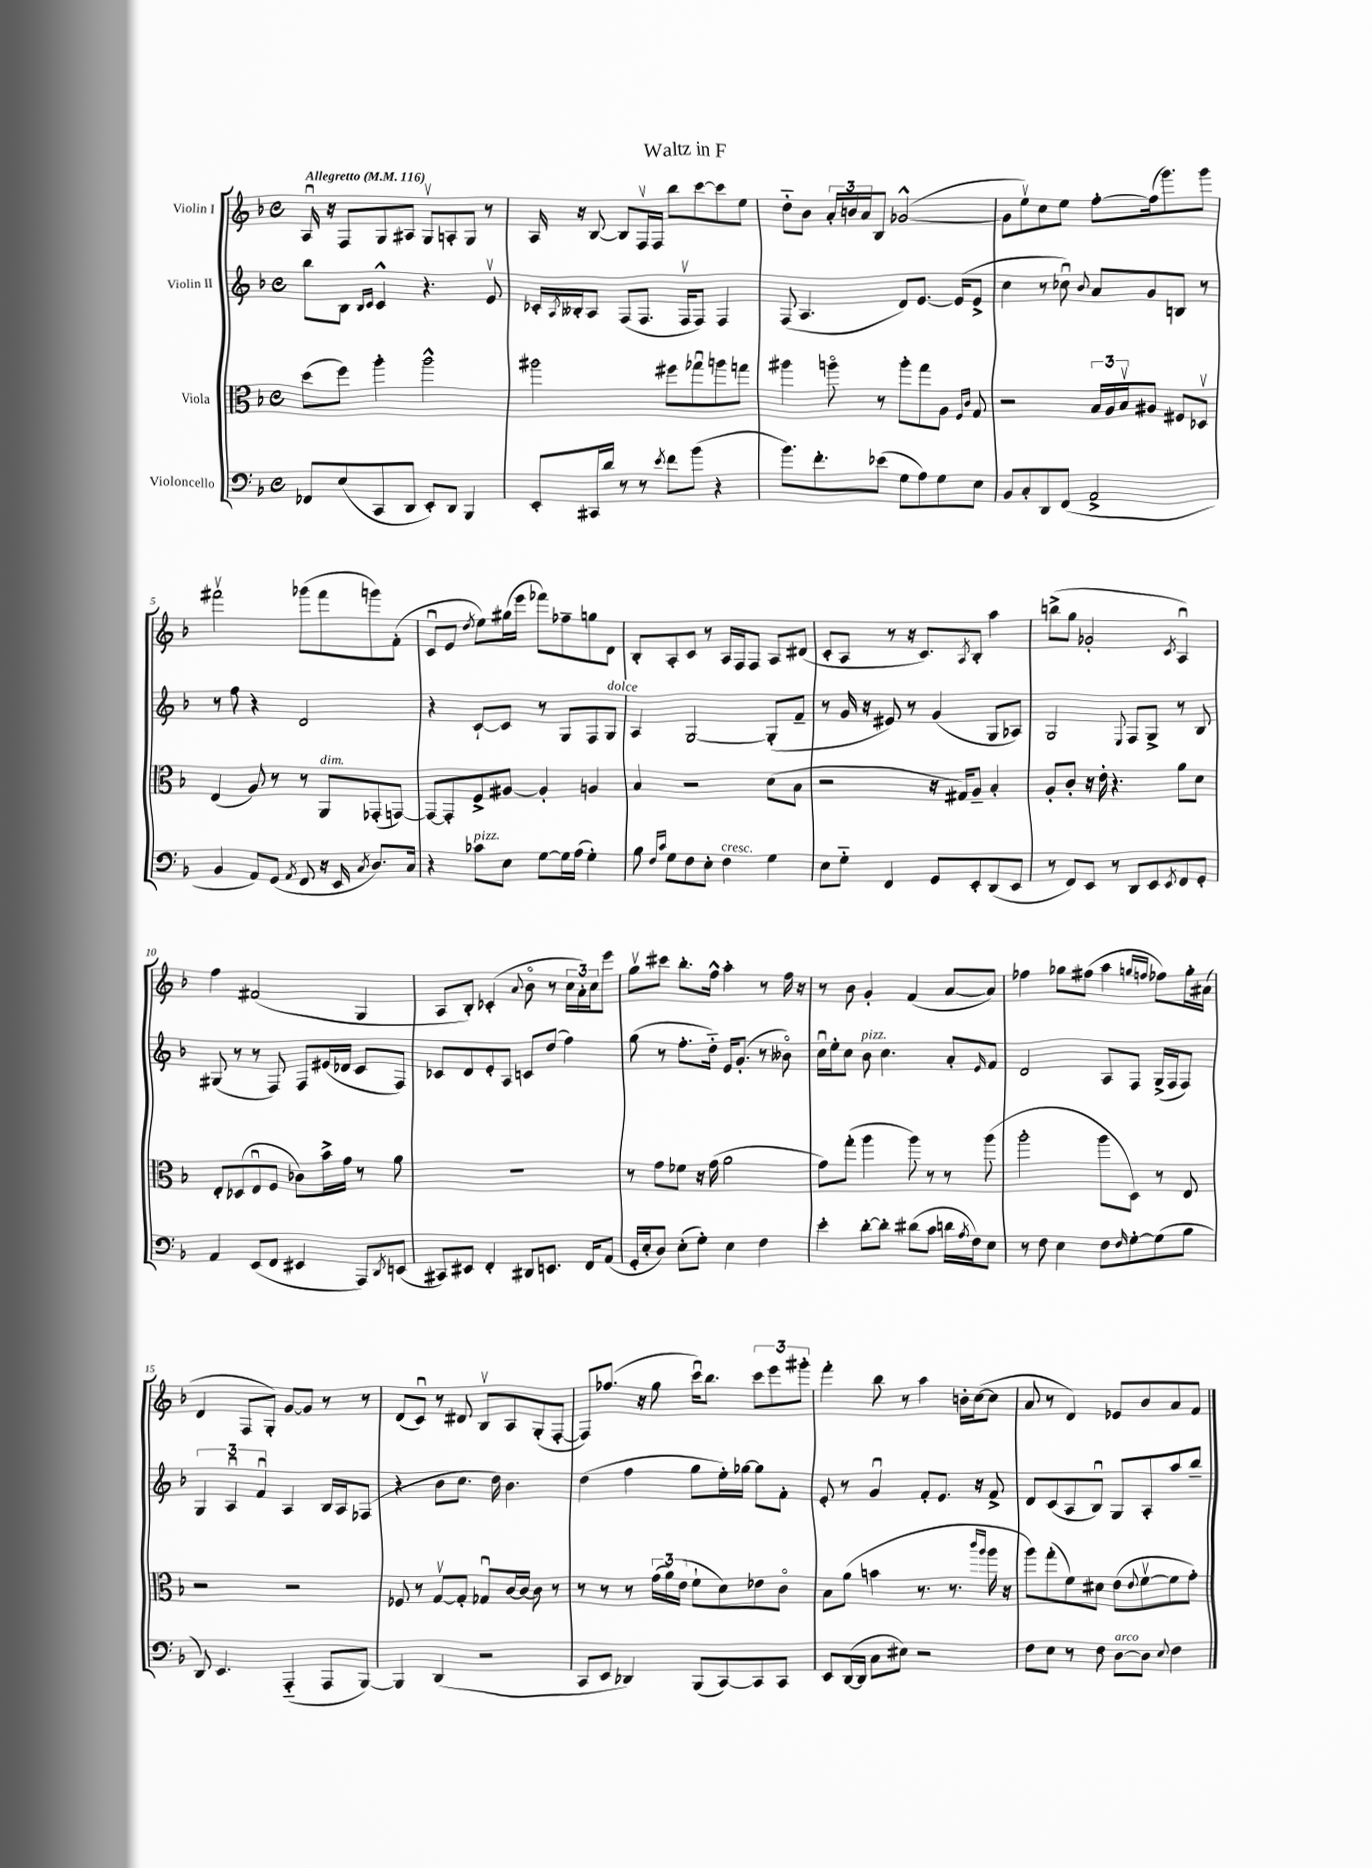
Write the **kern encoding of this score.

**kern	**kern	**kern	**kern
*staff4	*staff3	*staff2	*staff1
*clefF4	*clefC3	*clefG2	*clefG2
*k[b-]	*k[b-]	*k[b-]	*k[b-]
*M4/4	*M4/4	*M4/4	*M4/4
*met(c)	*met(c)	*met(c)	*met(c)
*MM116	*MM116	*MM116	*MM116
8FF-	(8dd	8bb-	16Au
.	.	.	16r
(8E	8ff)	8B-	8F
.	.	16qqB-	.
.	.	16qqc	.
8CC	4aa'	4c^^	8G
8DD	.	.	8A#
8EE')	2aa^^	4.r	8Gv
8DD	.	.	8A'
4BBB-	.	.	8G
.	.	8ev	8r
=	=	=	=
8EE'	2aa#	16c-'	16A
.	.	8qA	.
.	.	16B--'	16r
16CC#	.	8A	[8B-
16d	.	.	.
8r	.	(8F	8B-]
8r	.	8.F	16Fv
.	.	.	16F
8qe	.	.	.
8f	8ff#	.	8bb-
.	.	16Fv	.
(8b-	8gg-u	8F)	[8ccc
4r	8aa	4F	8ccc]
.	8gg	.	8ee
=	=	=	=
8.b-)	4aa#	(8F	8dd'~
.	.	4.A	8b-
8.f'	.	.	.
.	8aao	.	24a'
.	.	.	24b
.	.	.	24a
(8e-	8r	.	8B-
8G	8aa'	8d)	([2g-^^
8A)	8gg	[8.e	.
8G	8A	.	.
.	.	(16e]	.
.	16qqF	.	.
.	16qqc	.	.
8E	8G	8e^	.
=	=	=	=
8BB-	2r	4cc	8g-]
8C'	.	.	8eev)
8DD	.	8r	8cc
(8FF	.	8cc-u)	8ee
.	.	8qqb-	.
2AA^	24B-	8a	[8ff'
.	24A	.	.
.	24B-v	.	.
.	8A#	8g	(16ff]
.	.	.	8.ggg)
.	8F#	8B	.
.	8D-v	8r	8ggg
=	=	=	=
4BB-	(4E	8r	2fff#v
.	.	8ff	.
8AA)	8A)	4r	.
(8GG	8r	.	.
8qAA	.	.	.
8FF	8r	2d	(8ggg-
16r	8AA	.	8fff#
16EE	.	.	.
8qC	.	.	.
8.D)	(8GG-'	.	8ggg)
.	[8GG)	.	(8f'
16C	.	.	.
=	=	=	=
4r	8GG_	4r	8cu
.	8GG']	.	8e
.	.	.	8qdd
8c-	8F^	[8c`	8ee)
8E	[8A#	8c]	(16gg#
.	.	.	16eee
[8G	4A#']	8r	8fff-)
16G]	.	8G	8ff-~
(16A	.	.	.
4G')	4A	8F	8gg
.	.	8G	8d
=	=	=	=
8B-	4B-	4A	8B-'
16qqF	.	.	.
16qqc	.	.	.
8G	.	.	8A'
8F	2r	[2G	8c
8E'	.	.	8r
4F	.	.	16A
.	.	.	16F
.	.	.	8F
4G	(8d	(8G']	8A
.	8B-	8f~	(8d#
=	=	=	=
8E	2r	8r	8c'
8G'~	.	16g	8A
.	.	16r	.
4FF	.	8e#)	8r
.	.	8r	16r
.	.	.	8.c)
8GG	16r	(4g	.
.	16G#)	.	.
.	.	.	8qA
8EE'	8A~	.	8B-'
(8DD	4B-'	8G	4aa
8EE	.	8A-)	.
=	=	=	=
8r	8A'	2G	(8bb^
8FF)	8c'	.	8gg
8EE	16r	.	2g-'
.	16e'	.	.
8r	4.r	.	.
.	.	8qqE	.
8DD	.	8F	.
8EE	.	8G^	.
8qEE	.	.	8qc
8FF	8a	8r	4Au)
8GG'	8d	8B-	.
=	=	=	=
4AA	8E'	(8G#	4ff
.	(8D-	8r	.
(8EE	8Eu	8r	(2f#
8FF	8F	8F)	.
4EE#	8c-)	8F	.
.	16b-^	(16e#	.
.	16g	16d-	.
8AAA)	8r	8c	4G
8qDD	.	.	.
(8EE	8a	8F)	.
=	=	=	=
8CC#)	1r	8c-	8A
8EE#	.	8d	8B-')
4FF'	.	8e'	(4c-'
.	.	8A	.
.	.	.	8qqa
8DD#	.	8c	8b-o
8.EE	.	(8dd	8r
.	.	4ff)	24cc
.	.	.	24a')
16FF	.	.	.
.	.	.	24cc
(8AA	.	.	8eee
=	=	=	=
16GG'	8r	(8gg	8ggv
16E'	.	.	.
8D)	8g	8r	8ccc#
(8E'	8f-	8.ff'	8.bb-'
8G')	16r	.	.
.	(16g	16dd'~)	16ff^^
4E	2a	16e	4aa'
.	.	(8.g'	.
4F	.	8r	8r
.	.	8b--o)	16ff
.	.	.	16r
=	=	=	=
4e'	8g)	16ccu	8r
.	.	16ee'	.
.	(8gg'	8cc	8b-
[8d'	4aa	8b-	4g'
8d']	.	4.cc	.
(8d#	8aa)	.	(4f
8c	8r	.	.
16d	8r	8a'	[8a
8qA	.	.	.
16F)	.	.	.
.	.	16qqe	.
8E	(8aa	8f	8a])
=	=	=	=
8r	2aa'	2d	4ff-
8F	.	.	.
4E	.	.	8gg-
.	.	.	(8ff#
8F	8aa	8A	4aa
16qqF	.	.	.
[8G'	8D)	8F	.
.	.	.	16qqgg
.	.	.	16qqff
(8G]	8r	(16G^	8ff-)
.	.	16F	.
8B-	8E	8F)	16gg'
.	.	.	(16a#
=	=	=	=
8DD)	2r	6G	4d
4.EE	.	.	.
.	.	6Au	.
.	.	.	8F
.	.	6fu	.
.	.	.	8G')
(4AAA'~	2r	4A	[8g
.	.	.	8g]
8AAA	.	16B-	8r
.	.	16A	.
[8BBB-)	.	(8F-	8r
=	=	=	=
4BBB-]	8F-	4r	(8d
.	8r	.	8cu)
(4DD	[8Gv	8b-	8r
.	8G']	8.cc	8d#
2r	8G-u	.	8B-v
.	.	16dd)	.
.	[16c	4.b-	8A
.	16c_	.	.
.	8c]	.	(8G'
.	8r	.	[8F'
=	=	=	=
8CC	8r	(4dd	8F])
8EE	8r	.	(8.ff-
4DD-)	8r	4ff	.
.	.	.	16r
.	(24g	.	8gg
.	24a)	.	.
.	(24e	.	.
(8BBB-	8f`	8gg	16cccu)
.	.	.	8.bb-
[8CC)	8d)	16ee')	.
.	.	[16gg-	.
8CC]	8e-	8gg-]	12ccc
.	.	.	12eee
8CC	8co	8f'	.
.	.	.	12ggg#'
=	=	=	=
8EE	8B-	8e'	4fff'
([16DD	(8a	8r	.
16DD]	.	.	.
8C	4b	4gu	8bb-
8E#)	.	.	8r
2r	8.r	8f'	4aa
.	.	8.e	.
.	8.r	.	.
.	.	.	16b'
.	.	16r	([16cc
.	16qqccc	.	.
.	16qqaa	.	.
.	16aa	8f^	8cc]
.	16r	.	.
=	=	=	=
8F	8aa)	8d	8a
8E	(8gg'	(8c	8r
8r	8f)	8A	4d)
8F	8d#	8B-u)	.
[8D	(8e	8G	8e-
.	8qqe	.	.
8D]	[8fv	8A'	8b-
8qqE	.	.	.
4F	8f]	8aa	8a
.	8g')	8bb-~	8f
==	==	==	==
*-	*-	*-	*-
